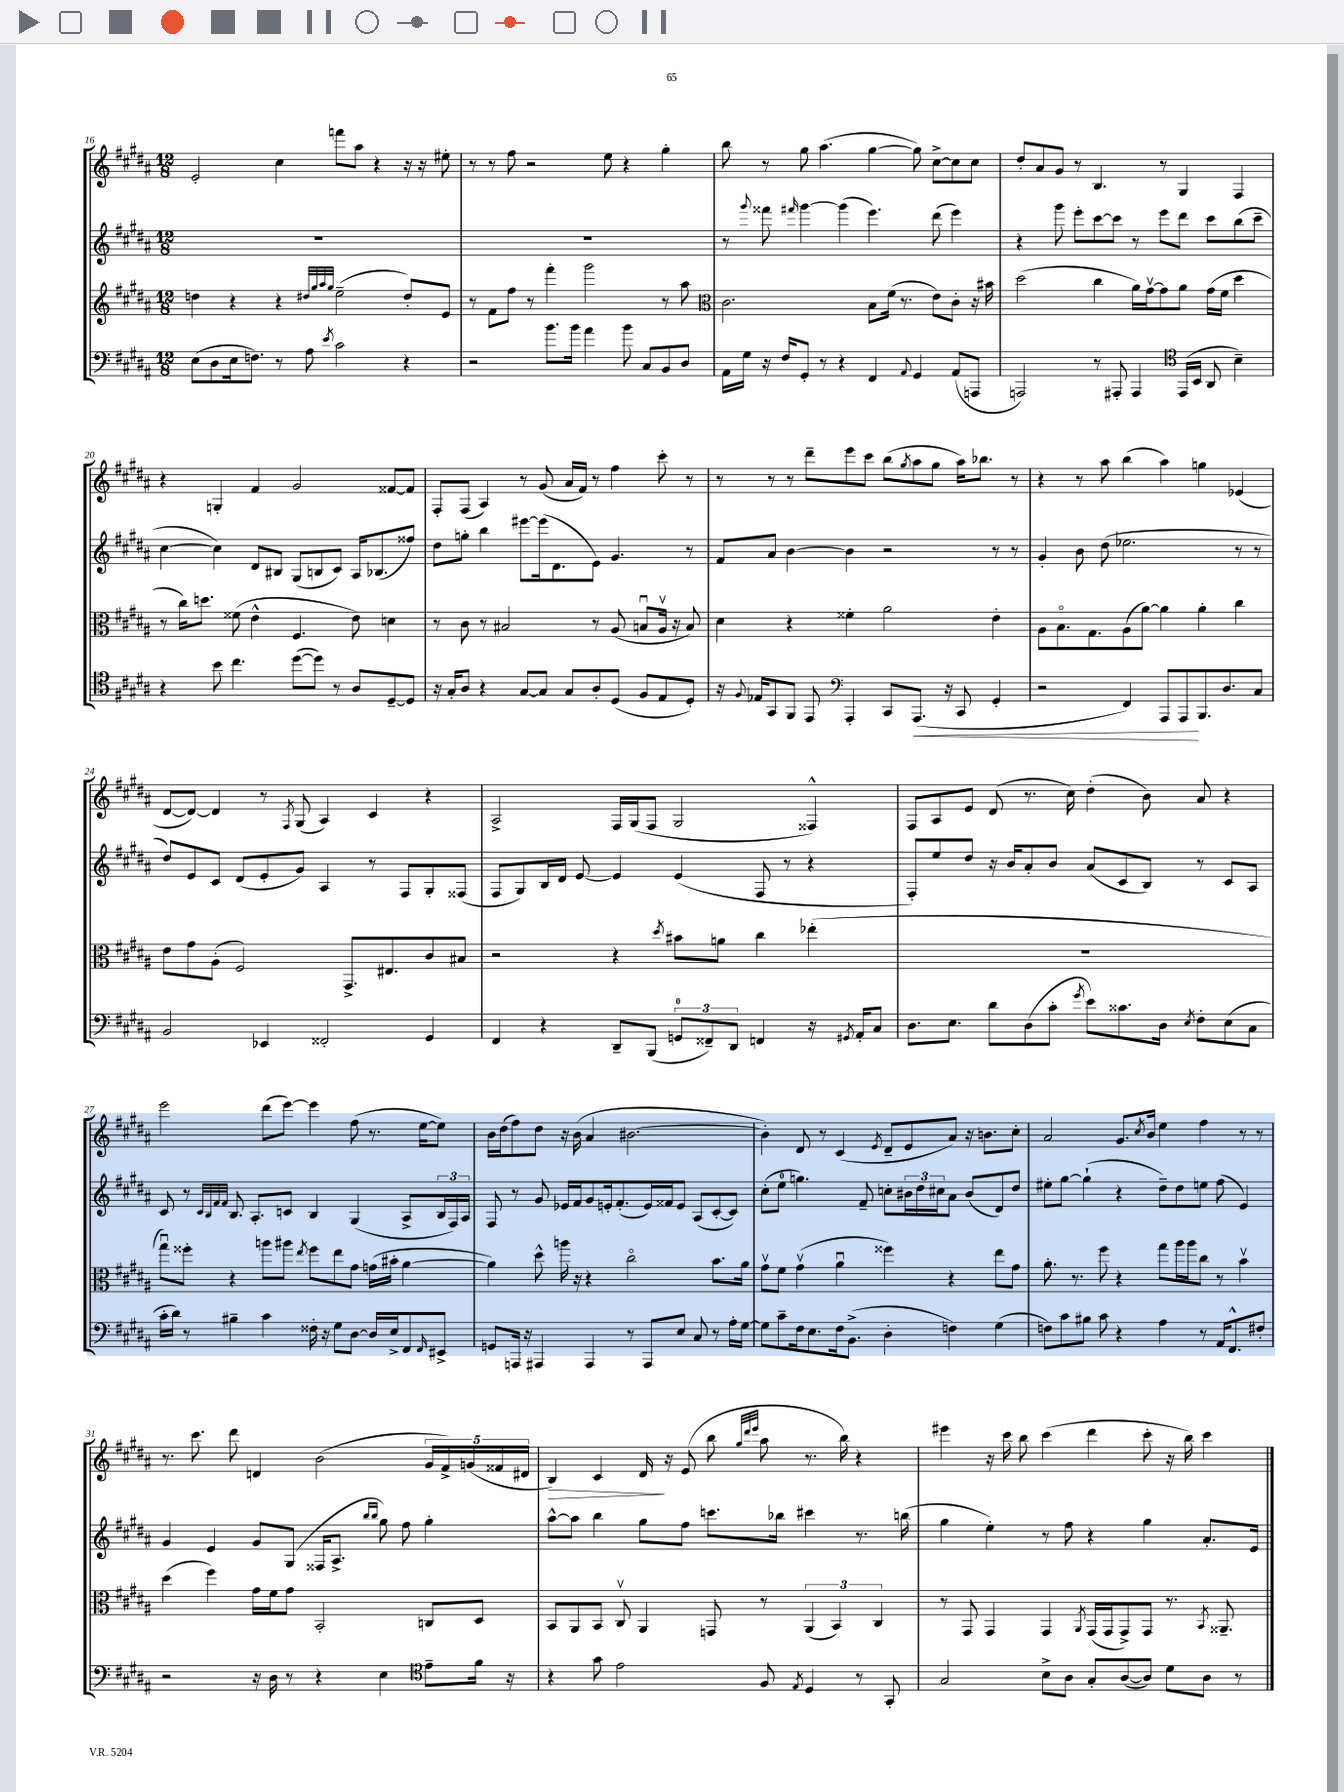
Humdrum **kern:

**kern	**kern	**kern	**kern
*staff4	*staff3	*staff2	*staff1
*clefF4	*clefG2	*clefG2	*clefG2
*k[f#c#g#d#a#]	*k[f#c#g#d#a#]	*k[f#c#g#d#a#]	*k[f#c#g#d#a#]
*M12/8	*M12/8	*M12/8	*M12/8
(8E\L	4dd\	1.r	2e'/
8D#\	.	.	.
16E\k	4r	.	.
8.F\J)	.	.	.
8r	4r	.	4cc#\
8A#\	.	.	.
.	32qqdd#/LLL	.	.
.	32qqgg#/	.	.
.	32qqaa#/	.	.
8qe/	32qqgg#/JJJ	.	.
2c#\	(2ee~\	.	8fff\L
.	.	.	8aa#\J
.	.	.	4r
4r	8dd#'/L)	.	16r
.	.	.	16r
.	8e/J	.	8ee#'\
=	=	=	=
2r	8r	1.r	8r
.	8f#\L	.	8r
.	8ff#\J	.	8ff#\
.	8r	.	2r
8.b\L	4fff#'\	.	.
16b\Jk	.	.	.
4a#\	2ggg#\	.	.
.	.	.	8ee\
8b\	.	.	4r
8C#/L	.	.	.
8BB/	8r	.	4gg#'\
8D#/J	8aa#\	.	.
=	=	=	=
*	*clefC3	*	*
16AA#\LL	2.c#\	8r	8bb\
16G#\JJ	.	.	.
.	.	8qqggg#/	.
16r	.	8fff##\	8r
16F#/LK	.	.	.
.	.	16qqfff#/	.
8GG#'/J	.	[4ggg#\	8gg#\
8r	.	.	(4.aa#\
4r	.	(4ggg#\]	.
4FF#/	8B\L	4.eee\)	[4gg#\
.	(16f#\Jk	.	.
.	8.r	.	.
8qqAA#/	.	.	.
4GG#/	.	.	8gg#\])
.	8e\L)	(8ddd#\	[8cc#^\L
(8AA#/L	8c#'\J	4eee\)	8cc#\]
8AAA/J	16r	.	8cc#\J
.	16b#\	.	.
=	=	=	=
2AAA/)	(2dd#\	4r	8dd#'/L
.	.	.	8a#/
.	.	8ggg#\	8g#/J
.	.	8eee'\L	8r
8r	4cc#\	[8ccc#\	4.B/
8AAA#'/	.	8ccc#\]J	.
4AAA#/	16a#\LL)	8r	.
.	[16g#v\J	.	.
.	8g#\]	8eee\L	8r
*clefC4	*	*	*
(16EE/LL	8a#\J	8ddd#\J	4G#/
16BB/JJ	.	.	.
8AA#/	(16g#\LL	8ccc#\L	.
.	16f#\JJ	.	.
4B~\)	4dd#\	(8bb\	4F#/
.	.	8ccc#~\J	.
=	=	=	=
4r	8r	[4cc#\	4r
.	16cc#\LK)	.	.
.	8.dd\J	.	.
8b\	.	4cc#\])	4G'/
4.cc#\	(8f##\	.	.
.	4e^^\	8d#/L	4f#/
.	.	8B#/J	.
([8dd#\L	4.F#/	(8G#/L	2g#/
8dd#\]J)	.	8B/	.
8r	.	8c#/J)	.
8A#/L	8e\)	16A#/LK	.
.	.	(8.B-/	.
[8D#~/	4d\	.	[8f##/L
8D#/]J	.	8ff##/J)	8f##/]J
=	=	=	=
16r	8r	8dd#\L	8F#'/L
16G#'/LK	.	.	.
8A#/J	8c#\	8gg'\J	(8F#/J
4r	8r	4bb\	4A#/)
.	2B#/	.	.
[8G#/L	.	[8eee#\L	8r
8G#/]J	.	(16eee#\]k	(8g#/
.	.	8.d#\	.
8G#/L	.	.	16a#/LL
.	.	.	16f#/JJ)
8A#'/	8r	8e\J)	8r
(8D#/J	(8A#/	4.g#/	4ff#\
8F#/L	8Bu/L	.	.
8E/	16A#v/Jk	.	8ccc#'\
.	16r	.	.
8D#'/J)	8B/)	8r	8r
=	=	=	=
16r	4d#\	8f#/L	8r
8qqF#/	.	.	.
16E-/LK	.	.	.
8GG#/	.	8a#/J	8r
8FF#/J	4r	[4b\	8r
8EE/	.	.	8ddd#~\L
*clefF4	*	*	*
4AAA#'/	4f##'\	4b\]	8eee\
.	.	.	8ccc#\J
8CC#/L	2a#\	2r	(8bb\L
.	.	.	8qgg#/
(8.AAA#/J	.	.	8aa#\
.	.	.	8gg#\J
16r	.	.	.
8CC#/	.	.	16aa#\LK)
.	.	.	8.bb-\J
4GG#'/	4e'\	8r	.
.	.	8r	8r
=	=	=	=
2r	8A#\L	4g#'/	4r
.	8.Bo\	.	.
.	.	8b\	8r
.	8.G#\	.	.
.	.	(8dd#\	8aa#\
4FF#/)	(8A#\	2.ee-\	(4bb\
.	[8a#\J)	.	.
8AAA#/L	4a#\]	.	4aa#\)
8AAA#/	.	.	.
8.BBB/	4a#'\	.	4gg\
8.D#/	.	.	.
.	4cc#\	8r	(4e-/
8C#/J	.	8r	.
=	=	=	=
2BB/	8e\L	8dd#/L)	[8d#/L
.	8g#\	8e/	8d#/_J)
.	(8A#'\J	8c#/J	4d#/]
.	2F#/)	(8d#/L	.
4EE-/	.	8e'/	8r
.	.	.	8qF#/
.	.	8g#/J)	(8G#/
2FF##'/	.	4A#/	4A#/)
.	8.GG#^/L	.	.
.	.	8r	4c#/
.	8.E#/	.	.
.	.	8F#/L	.
4GG#/	8c#/	8G#'/	4r
.	8B#/J	(8F##/J	.
=	=	=	=
4FF#/	2r	8F#/L	2A#^/
.	.	8G#/)	.
4r	.	16B/L	.
.	.	16d#/JJ	.
.	.	[8e/	.
8DD#~/L	4r	4e/]	16F#/LL
.	.	.	(16G#/J
(8BBB/J	.	.	8F#/J
.	8qdd#/	.	.
12GG/L	8b#\L	(4e/	2G#/
12FF##~/)	.	.	.
.	8a\J	.	.
12DD#/J	.	.	.
4FF/	4cc#\	8F#/	.
.	.	8r	.
16r	(4ee-'\	4r	4F##^^/)
8qGG#/	.	.	.
16AA#'/LK	.	.	.
8C#/J	.	.	.
=	=	=	=
8.D#\L	1.r	8F#'/L)	8F#/L
.	.	8ee/	8A#/
8.E\J	.	.	.
.	.	8dd#/J	8e/J
8d#\L	.	16r	(8d#/
.	.	16b/LK	.
(8D#\	.	8a#'/	8.r
8c#'\J	.	8b/J	.
.	.	.	16cc#\)
8qg#/	.	.	.
8e\L)	.	(8a#/L	(4dd#'\
8.c##\	.	8c#/	.
.	.	8B/J)	8b\)
16D#\Jk	.	.	.
8qE/	.	.	.
8F#'\L	.	8r	8a#/
(8E\	.	8c#/L	4r
8C#\J	.	8A#/J	.
=	=	=	=
16c#'\LL	8gg#u\L)	8c#/	2eee\
16d#\JJ)	.	.	.
8r	8ff##'\J	8r	.
.	.	32qqc#/LLL	.
.	.	32qqB/	.
.	.	32qqf#/	.
.	.	32qqf#/JJJ	.
4B#~\	4r	8.B/	.
.	.	8.A#'/L	.
4c#\	8aa\L	.	(8ddd#\L
.	8aa#\J	8c/J	[8eee\J)
.	8qee/	.	.
16F##'\	8ff##\L	4B/	4eee\]
16r	.	.	.
8G#\L	8ee\	.	.
[8D#\J	8g#\J	(4G#/	(8ff#\
16D#/]LL	(16g\LL	.	8.r
16E^/J	16b#'\JJ	.	.
8FF#/	[4a#\	8A#^/L	.
.	.	.	[16ee\LK
16qqFF#/	.	.	.
8EE#^/J	.	24B/L	8ee\]J)
.	.	24F#/)	.
.	.	24A#/JJ	.
=	=	=	=
8GG/L	4a#\])	8F#/	16b\LL
.	.	.	(16dd#\J
16AAA/Jk	.	8r	8ff#\)
16r	.	.	.
4AAA#/	8dd#^^\	8g#/	8dd#\J
.	16aa\	16e-/LL	16r
.	16r	16f#/J	(16b\
4AAA#/	4r	8g#/	4a#/
.	.	16e'/k	.
.	.	(8.f#'/	.
8r	2cc#o\	.	[2.b#\
8AAA#/L	.	16e/L)	.
.	.	16f##/J	.
8E/J	.	8e/J	.
8C#/	.	(8A#/L	.
8r	8.b\L	[8c#'/	.
16A#'\LL	.	8c#/]J)	.
[16G#\JJ	16a#\Jk	.	.
=	=	=	=
8G#\]L	8g#v\L	(8cc#'\L	4b#'\])
8c#~\	8f#\J	8ee\J	.
16F#\k	(4g#v\	4.gg\)	8d#/
8.E\	.	.	.
.	.	.	8r
16F#\k	4a#u\	.	(4c#/
(8.BB^\J	.	.	.
.	.	8f#~/	.
.	.	.	8qe/
4D#'\	4ff##\)	8cc'\L	8d#~/L
.	.	24b#\L	8e/
.	.	24dd#\	.
.	.	24cc#\J	.
4F\)	4r	8a#\J	8a#/J)
.	.	(8b#/L	16r
.	.	.	8.b\L
(4G#\	8ee\L	8d#/)	.
.	8g#\J	8dd#/J	8cc#'\J
=	=	=	=
8F\L)	8.a#'\	8ee#'\L	2a#/
8c#\	.	[8gg#\J	.
.	8.r	.	.
8B#\J	.	(4gg#`\]	.
8c#\	8ff#\	.	.
4r	4r	4r	8.g#/L
.	.	.	8qcc#/
.	.	.	16b/Jk
4A#\	8gg#\L	8dd#~\L)	4ee\
.	16aa#\L	8dd#\	.
.	16aa#\J	.	.
8r	8cc#\J	8ee\J	4ff#\
16AA#/LK	8r	(8ff#\	.
8.FF#^^/	.	.	.
.	4bv\	4e/)	8r
8F#'/J	.	.	8r
=	=	=	=
2r	(4dd#\	4g#/	8.r
.	.	.	8.ccc#\
.	4ff#\)	4e/	.
.	.	.	8ddd#\
16r	16g#\LL	8g#/L	4d/
16D#\	16f#\J	.	.
8r	8g#\J	(8G#/J	.
4r	2BB'/	16F##/LK	(2b\
.	.	8.A#^/J	.
.	.	16qqbb/LL	.
.	.	16qqbb/JJ	.
4E\	.	8gg#\)	.
.	.	8ff#\	.
*clefC4	*	*	*
8e~\L	8C/L	4gg#'\	20g#/LL
.	.	.	20f#^/)
.	.	.	(20g/
16f#\Jk	8D#/J	.	.
.	.	.	20f##/
16r	.	.	.
.	.	.	20d#/JJ
=	=	=	=
4r	8BB/L	[8aa#^^\L	4B/)
.	8AA#/	8aa#\]J	.
8g#\	8BB/J	4bb\	4c#/
2e\	8C#v/	.	.
.	4AA#/	8gg#\L	16d#/
.	.	.	16r
.	.	8ff#\J	(8e/
.	8GG/	8.ccc\L	8bb\
.	.	.	32qqgg#/LLL
.	.	.	32qqddd#/
.	.	.	32qqeee/JJJ
8F#/	8r	.	8aa#\
.	.	16bb-\Jk	.
8qE/	.	.	.
4D#/	(6AA#/	4ccc#\	8.r
.	6BB/)	.	.
.	.	.	16bb\)
8r	.	8.r	4r
.	6C#/	.	.
8GG#'/	.	.	.
.	.	(16bb\	.
=	=	=	=
2G#/	8r	4gg#\	4eee#\
.	8GG#/	.	.
.	4GG#/	4ee'\)	16r
.	.	.	16ccc#\
.	.	.	8bb\
8B^\L	4GG#/	8r	(4ccc#\
8A#\J	.	8ff#\	.
.	8qAA#/	.	.
8G#'/L	(16GG#/LL	4r	4ddd#\
.	16GG#/J	.	.
([8A#/	8GG#^/)	.	.
8A#/]J)	8GG#/J	4gg#\	8ccc#'\
8d#\L	8.r	.	16r
.	.	.	16bb\)
8A#\J	.	8.a#'/L	4ccc#\
.	8qBB/	.	.
.	8.AA##~/	.	.
8r	.	.	.
.	.	16e/Jk	.
==	==	==	==
*-	*-	*-	*-
